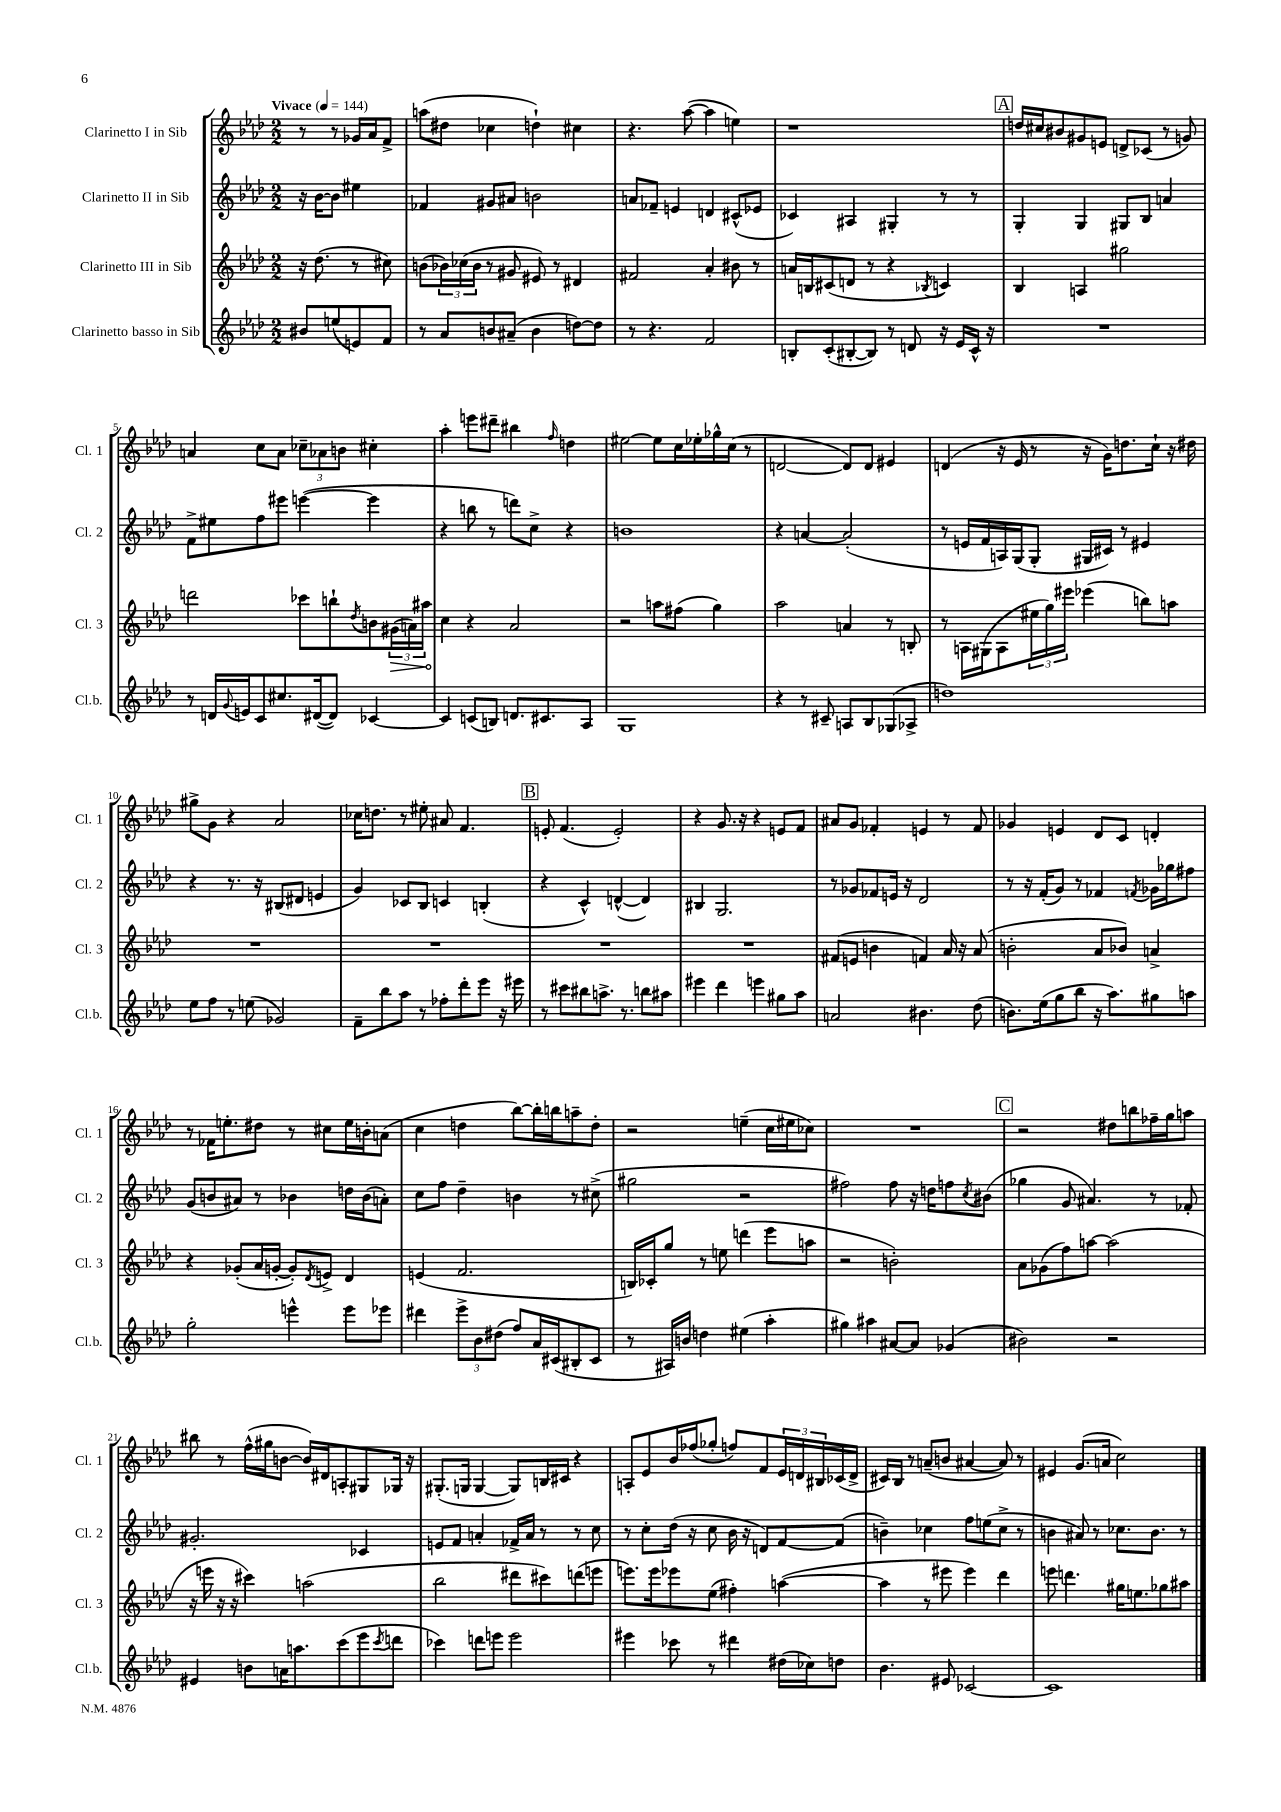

**kern	**kern	**kern	**kern
*staff4	*staff3	*staff2	*staff1
*clefG2	*clefG2	*clefG2	*clefG2
*k[b-e-a-d-]	*k[b-e-a-d-]	*k[b-e-a-d-]	*k[b-e-a-d-]
*M2/2	*M2/2	*M2/2	*M2/2
*MM144	*MM144	*MM144	*MM144
8b#	16r	16r	8r
.	(8.dd-	[16b-	.
(8ee	.	8b-]	8r
8e)	8r	4ee#	16g-
.	.	.	16a-
8f	8cc#)	.	8f^
=	=	=	=
8r	(8b	4f-	(8aa
8a-	24b-)	.	8dd#
.	(24cc-	.	.
.	24b-	.	.
8b	8r	8g#	4cc-
(8a#~	8g#	8a#	.
4b	8e#)	2b	4dd`)
.	8r	.	.
[8dd)	4d#	.	4cc#
8dd]	.	.	.
=	=	=	=
8r	2f#	8a	4.r
4.r	.	8f-~	.
.	.	4e	.
.	.	.	([8aa-
2f	4a-'	4d	4aa-]
.	8b#	(8c#^^	4ee)
.	8r	8e-	.
=	=	=	=
8B'	16a	4c-)	1r
.	16B	.	.
(8c'	(8c#	.	.
[8B#'	8d	4A#	.
8B#])	8r	.	.
8r	4r	4G#'	.
8d	.	.	.
.	8qB-	.	.
16r	4c)	8r	.
16e-	.	.	.
16c^^	.	8r	.
16r	.	.	.
=	=	=	=
1r	4B-	4G'	16dd
.	.	.	16cc#
.	.	.	8b#
.	4A	4G	8g#
.	.	.	8e
.	2gg#	8G#	8d^
.	.	8B-	(8c-
.	.	4a	8r
.	.	.	8g)
=	=	=	=
8r	2ddd	8f^	4a
16d	.	8ee#	.
8qqg	.	.	.
16e	.	.	.
8c	.	8ff	8cc
8.cc#	.	8eee#	8a
.	8ccc-	([4eee	12cc-~
([16d#	.	.	.
.	.	.	12a-
8d#])	8bb`	.	.
.	.	.	12b
.	8qdd-	.	.
[4c-	8b	4eee]	4cc#'
.	(24g#	.	.
.	24a)	.	.
.	24aa#	.	.
=	=	=	=
4c-]	4cc	4r	4aa-'
(8c	4r	8bb	8eee
8B)	.	8r	8ddd#~
8.d	2a-	8ddd)	4bb#
.	.	8cc^	.
8.c#	.	.	.
.	.	.	16qqff
.	.	4r	4dd
8A-	.	.	.
=	=	=	=
1G	2r	1b	[2ee#
.	8aa	.	8ee#]
.	(8ff#	.	16cc
.	.	.	16ee-'
.	4gg)	.	16gg-^^
.	.	.	(16cc
.	.	.	8r
=	=	=	=
4r	2aa-	4r	[2d
8r	.	[4a	.
8c#~	.	.	.
8A	4a	(2a']	8d])
8B-	.	.	8d
(8G-	8r	.	4e#
8A-^	8B'	.	.
=	=	=	=
1dd)	8r	8r	(4d
.	16A	16e	.
.	(16G#	16f	.
.	8A	16A)	16r
.	.	(16G	16e-
.	24ee#	8G'	8r
.	24gg)	.	.
.	24eee#	.	.
.	(4eee-	16G#	16r
.	.	16c#)	16g)
.	.	8r	8.dd
.	8bb)	4e#	.
.	.	.	16cc`
.	8aa	.	16r
.	.	.	16dd#
=	=	=	=
8ee-	1r	4r	8gg#^
8ff	.	.	8g
8r	.	8.r	4r
(8ee	.	.	.
.	.	16r	.
2g-)	.	(8B#	2a-
.	.	8d#	.
.	.	4e	.
=	=	=	=
8f~	1r	4g)	16cc-
.	.	.	8.dd
8bb-	.	.	.
8aa-	.	8c-	8r
8r	.	8B-	8ee#'
8ff-'	.	4c	8a#
8ddd-'	.	.	4.f
8eee-	.	(4B'	.
16r	.	.	.
16eee#	.	.	.
=	=	=	=
8r	1r	4r	8e'
8ccc#	.	.	(4.f
8bb#	.	4c^^)	.
8.aa^	.	.	.
.	.	([4d^^	2e')
8.r	.	.	.
8bb	.	4d])	.
8aa#	.	.	.
=	=	=	=
4eee#	1r	4B#	4r
4ddd-	.	2.G	8.g
.	.	.	16r
4eee	.	.	4r
8gg#	.	.	8e
8aa-	.	.	8f
=	=	=	=
2a	(8f#	8r	8a#
.	8e	8g-	8g
.	4b	8f-	4f-'
.	.	16e	.
.	.	16r	.
4.b#	4f)	2d-	4e
.	16a-	.	8r
.	16r	.	.
(8dd-	(8a-	.	8f-
=	=	=	=
8.b)	2b'	8r	4g-
.	.	16r	.
(16ee-	.	(16f'	.
8gg	.	8g)	4e
8bb-	.	8r	.
16r	8a-	4f-	8d-
8.aa-)	.	.	.
.	8b-)	.	8c
.	.	8qf	.
8gg#	4a^	16g-	4d'
.	.	16gg-	.
8aa	.	8ff#	.
=	=	=	=
2gg'	4r	(8g	8r
.	.	8b	16f-
.	.	.	8.ee'
.	(8g-'	8a#)	.
.	16a-	8r	8dd#
.	[16g'	.	.
4eee^^	8g'])	4b-	8r
.	8qd-	.	.
.	8e^	.	8cc#
8eee	4d-	16dd	16ee
.	.	(16b-	16b'
8eee-	.	8a')	(8a
=	=	=	=
4ddd#	(4e	8cc	4cc
.	.	8ff	.
12eee-^	2.f	4dd-~	4dd
12b-	.	.	.
(12dd#	.	.	.
8ff)	.	4b	[8bb-)
16a-	.	.	16bb-']
(16c#	.	.	16bb
8B#'	.	8r	8aa~
8c#	.	(8cc#^	8dd'
=	=	=	=
8r	16B)	2gg#	2r
.	16c-'	.	.
16A#)	8gg	.	.
16b	.	.	.
4dd	8r	.	.
.	8ee	.	.
(4ee#	(4ddd	2r	(4ee~
4aa-'	8eee-	.	16cc
.	.	.	16ee#
.	8aa	.	8cc-)
=	=	=	=
4gg#)	2r	2ff#)	1r
4aa#	.	.	.
[8a#	2b')	8ff#	.
8a#]	.	16r	.
.	.	16dd	.
(4g-	.	8ff	.
.	.	8qcc	.
.	.	(8b#	.
=	=	=	=
2b#)	8a-	4gg-	2r
.	(8g-	.	.
.	8ff)	8g	.
.	[8aa	4.a#)	.
2r	(2aa]	.	8dd#
.	.	.	8bb
.	.	8r	16ff-~
.	.	.	16gg
.	.	8f-'	8aa
=	=	=	=
4e#	16r	2.g#'	8bb#
.	16eee	.	.
.	16r	.	8r
.	16r	.	.
8b	4ccc#)	.	(16ff^^
.	.	.	16gg#
16a	.	.	[8b
8.aa	.	.	.
.	(2aa	.	16b])
.	.	.	16d#
(8ccc	.	.	8A'
8eee-	.	4c-	8G#
8qccc	.	.	.
8ddd	.	.	16G-
.	.	.	16r
=	=	=	=
4ccc-)	2bb-	8e	(8.G#'
.	.	8f	.
.	.	.	16G
8ddd	.	4a'	[4G
8eee	.	.	.
2eee	8ddd#	16f-^	8G])
.	.	16a	.
.	8ccc#)	8r	16B
.	.	.	16c#
.	(8ddd	8r	4r
.	8eee	8cc	.
=	=	=	=
4eee#	8.eee)	8r	8A'
.	.	8cc'	8e-
.	16eee	.	.
8ccc-	8eee-	(16dd-	16b-
.	.	16r	(16ff-
8r	(8ee-	8cc	8gg-'
4ddd#	4ff#')	16b-	8ff)
.	.	16r	.
.	.	8d)	8f
(16dd#	([4aa	[8f	24e-
.	.	.	24d
16cc-)	.	.	.
.	.	.	24B#
8dd	.	(8f]	(16c-
.	.	.	16d^
=	=	=	=
4.b-	4aa]	4b~)	16c#)
.	.	.	16B-
.	.	.	8r
.	8r	4cc-	(8a~
8e#	8eee#	.	8b
[2c-	4eee#)	8ff	[4a#
.	.	(8ee	.
.	4ddd-	8cc-^	8a#])
.	.	8r	8r
=	=	=	=
1c-]	8eee	4b	4e#
.	4.ddd	.	.
.	.	8a#)	(8.g
.	.	8r	.
.	.	.	16a
.	16gg#	8.cc-	2cc)
.	8.ee	.	.
.	.	8.b	.
.	8gg-	.	.
.	8aa#	8r	.
==	==	==	==
*-	*-	*-	*-
